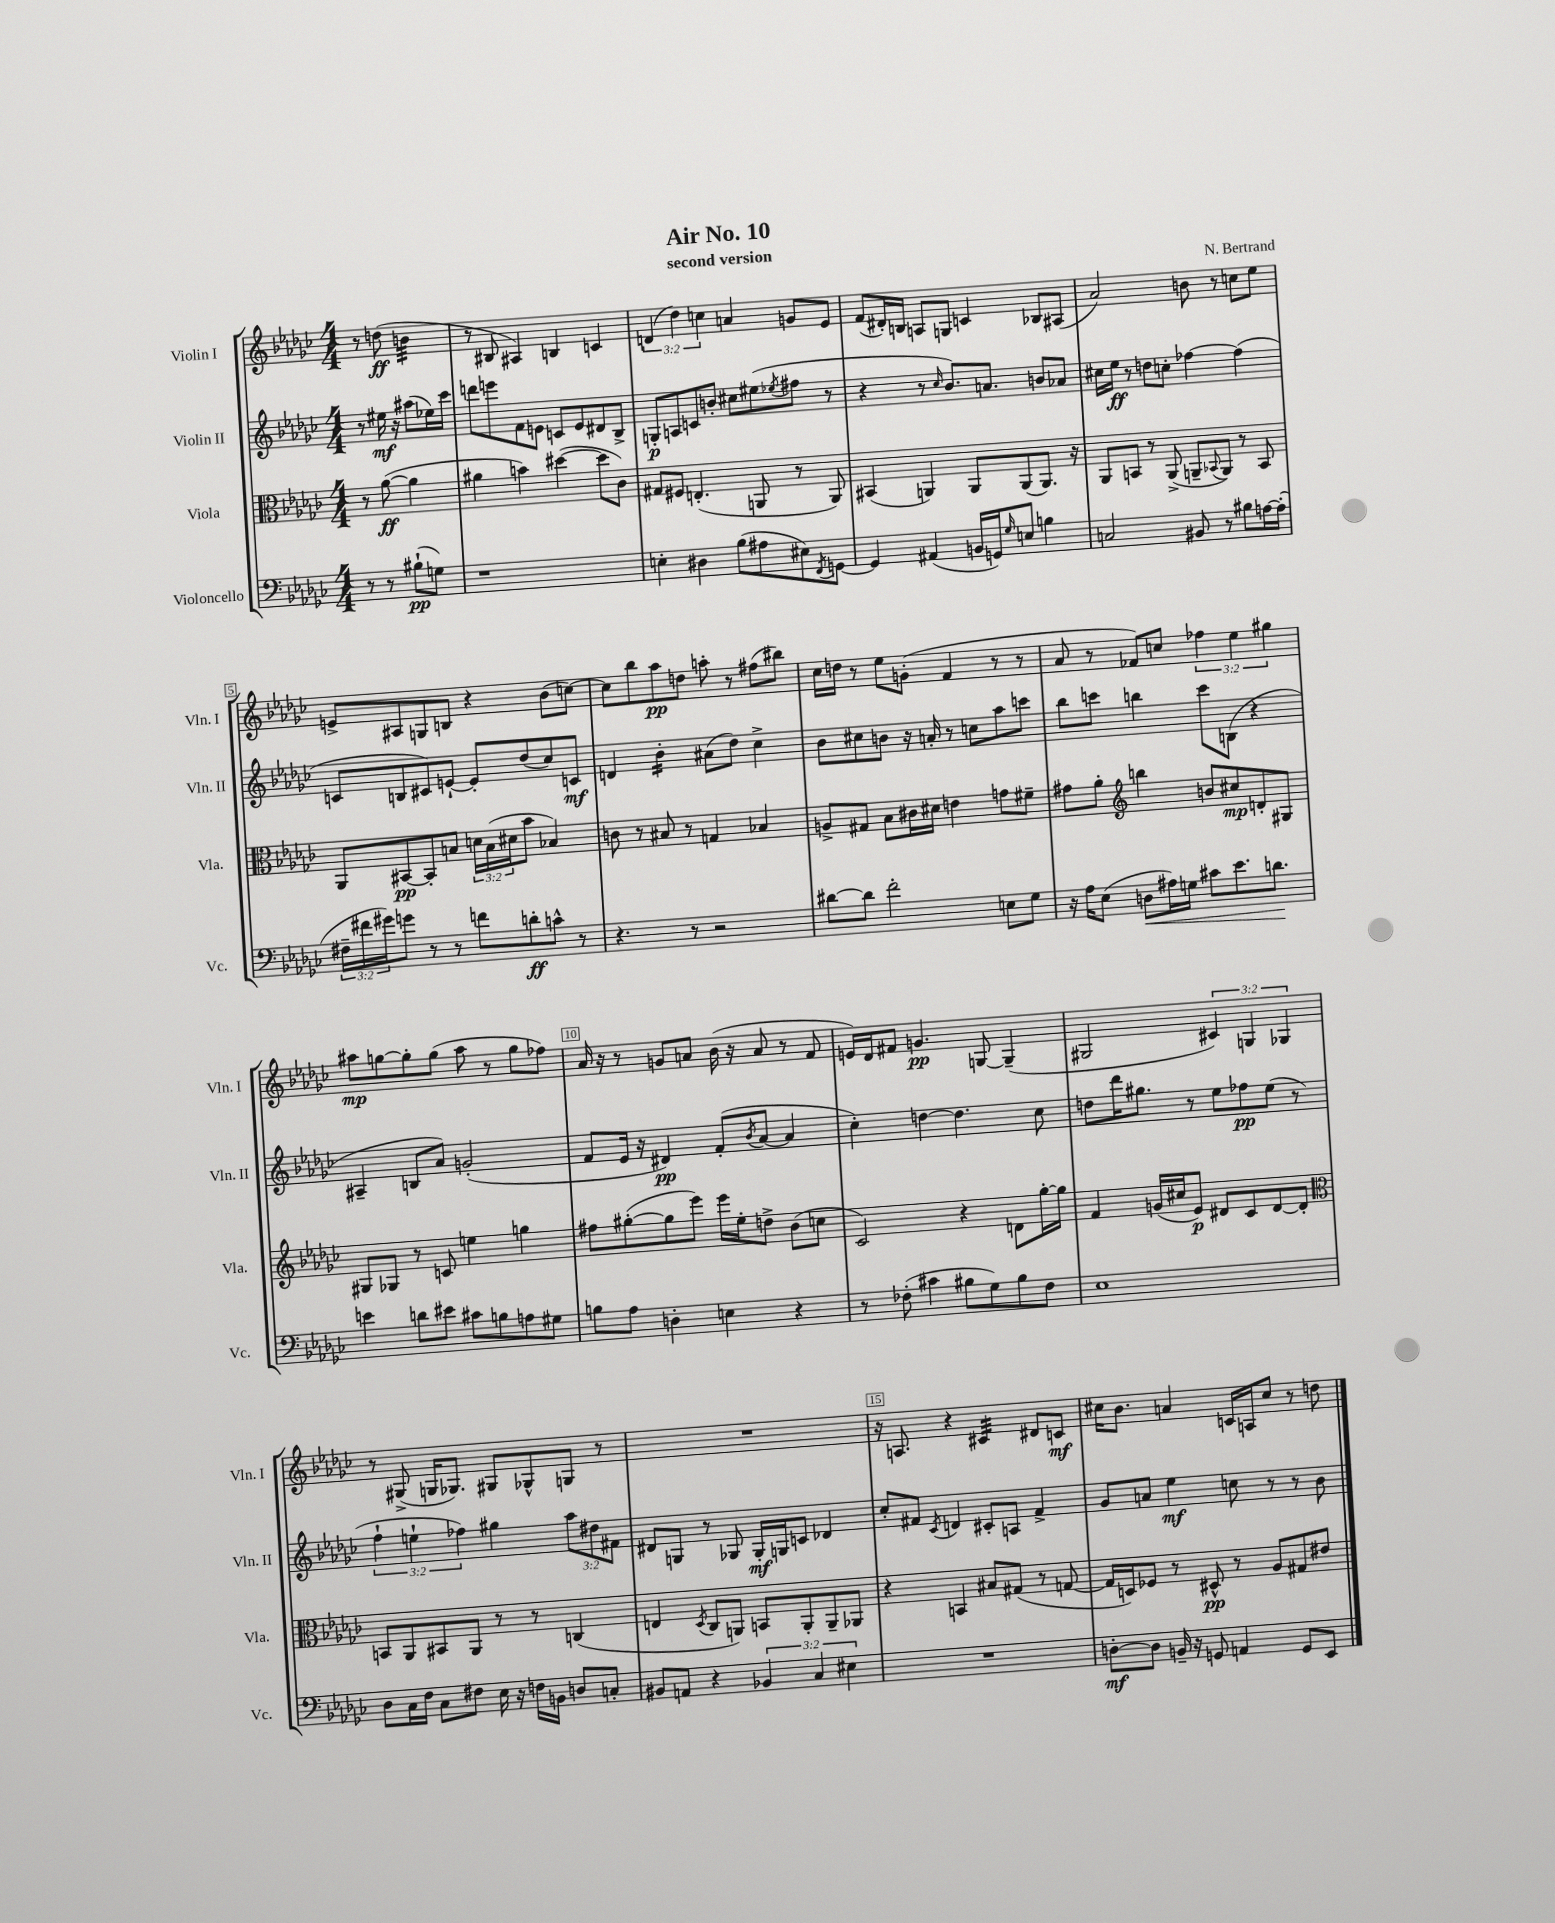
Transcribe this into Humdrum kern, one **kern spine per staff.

**kern	**kern	**kern	**kern
*staff4	*staff3	*staff2	*staff1
*clefF4	*clefC3	*clefG2	*clefG2
*k[b-e-a-d-g-c-]	*k[b-e-a-d-g-c-]	*k[b-e-a-d-g-c-]	*k[b-e-a-d-g-c-]
*M4/4	*M4/4	*M4/4	*M4/4
8r	8r	8r	8r
8r	([8a-	16ee#	(8dd
.	.	16r	.
(8B#`	4a-]	(8aa#	4b
8G)	.	16ee-)	.
.	.	16ccc-	.
=	=	=	=
1r	4a#	8ddd	8r
.	.	8eee	8B#
.	4b)	8f	4A#)
.	.	8e	.
.	([4dd#	8c	4B
.	.	8e	.
.	8dd#]	8d#	4c
.	8c-)	8B-^	.
=	=	=	=
4E'	8G#	8G'	(6d
.	8F#	8A	.
.	.	.	6dd-)
4D#	(4.E'	8c	.
.	.	.	6cc
.	.	8b'	.
(8B-	.	8cc#	4a
8A#	8AA	(8ee#	.
.	.	8qee-	.
8E#)	8r	8ff#	8g
8qFF	.	.	.
[8GG	8AA)	8r	8e-
=	=	=	=
4GG]	(4BB#	4r	(8f
.	.	.	16d#')
.	.	.	16B
(4AA#	4AA)	8r	8A
.	.	16qqcc-	.
.	.	8.b-)	8G
16BB	8AA	.	4c
16GG)	.	8.a	.
16qqG-	.	.	.
8E	(8AA	.	.
4B	8.AA)	8b	8B-
.	.	8a-	(8A#
.	16r	.	.
=	=	=	=
2C	8AA-	16cc#	2a-)
.	.	16ee-	.
.	8BB	8r	.
.	8r	8dd	.
.	(8AA-^	8cc'	.
8BB#	8AA~	[4ff-	8b
.	8qqBB-	.	.
8r	8AA)	.	8r
8B#	8r	(4ff-]	8cc
[16A	8BB-	.	8ee-
(16A']	.	.	.
=	=	=	=
24F#~	8AA-	8c	8e^
24f#	.	.	.
24g#)	.	.	.
8g	[8BB#	8B	8A#
8r	8BB#']	8c#)	8G
8r	8B	[8e`	8B
8f	24d	8e']	4r
.	(24B	.	.
.	24d#	.	.
8d'	8b-	(8dd-	.
8c^^	4B-)	8cc-)	(8b-
8r	.	8c	[8cc)
=	=	=	=
4.r	8c	4d	8cc]
.	8r	.	8bb-
.	8B#	4b-'	8aa-
8r	8r	.	8dd
2r	4G	(8a#	8aa'
.	.	8dd-)	8r
.	4B-	4cc-^	(8ff#
.	.	.	8bb#)
=	=	=	=
[8d#	8A^	8b-	16cc-
.	.	.	16dd
8d#]	8G#	8cc#	8r
2f'	8B-	8b	8ee-
.	16c#	16r	(8g'
.	16d#	16a'	.
.	4e	8r	4f
.	.	8cc	.
8E	8g	8aa-	8r
8G-	8f#~	8ccc	8r
=	=	=	=
16r	8g#	8bb-	8a-
16A-	.	.	.
(8E-	8a-'	8ccc	8r
*	*clefG2	*	*
8D	4bb	4bb	8f-)
16A#)	.	.	8cc
16G	.	.	.
8c#	8b	8ccc	6ff-
8.e-	8cc#	(8B	.
.	.	.	6ee-
.	8d'	4r	.
8.d	.	.	.
.	.	.	6gg#
.	8G#	.	.
=	=	=	=
4e	8G#	4A#~	8aa#
.	8G-	.	[8gg
8d	8r	8B	8gg']
8e#	8c	8a-)	(8gg
8c#	4ee	(2g'	8aa#
8B	.	.	8r
8A	4gg	.	8gg
8G#	.	.	8ff-)
=	=	=	=
8B	8ff#	8f	16a-
.	.	.	16r
8A-	([8gg#'	16e-	8r
.	.	16r	.
4D'	8gg#]	4d#)	8g
.	8eee-)	.	8a
4E	16eee-	(8f'	(16b-
.	16ee-'	.	16r
.	.	8qb-	.
.	8dd^	[8a-	8a
4r	(8b-	4a-]	8r
.	8cc	.	8f
=	=	=	=
8r	2c-)	4cc-')	16e)
.	.	.	16d-
(8F-'	.	.	8f#
4c#	.	[4dd	4.g
8B#	4r	4.dd]	.
8G-)	.	.	[8G
8B#	8d	.	(4G~]
8F-	[16gg-'	8cc-	.
.	16gg-]	.	.
=	=	=	=
1E-	4f	8dd	2G#
.	.	16ddd-	.
.	.	8.gg#	.
.	(16g	.	.
.	16cc#	.	.
.	8e-)	8r	.
.	8d#	8ee-	6c#)
.	8c-	8ff-	.
.	.	.	6G
.	[8d#	(8ee-	.
.	.	.	6G-
.	8d#']	8r	.
=	=	=	=
*	*clefC3	*	*
8D-	8BB	6ff`	8r
16C-	8AA-	.	(8G#^
.	.	6ee`	.
16F	.	.	.
8C-	8BB#	.	16G
.	.	.	8.G-)
.	.	6ff-)	.
8F#	8AA-	.	.
16E-	8r	4gg#	8G#
16r	.	.	.
16F	8r	.	8G-^^
16BB	.	.	.
8D	(4C	12aa-	8G
.	.	12dd#	.
8C'	.	.	8r
.	.	12f#	.
=	=	=	=
8BB#	4E	8d#	1r
8AA	.	8G	.
.	8qD-	.	.
4r	8C-	8r	.
.	8AA)	8G-	.
6BB-	8BB	16G-'	.
.	.	16G	.
.	8AA'	8c	.
6C-	.	.	.
.	8AA~	4d-	.
6E#	.	.	.
.	8AA-	.	.
=	=	=	=
1r	4r	8cc-'	16r
.	.	.	8.A
.	.	8f#	.
.	.	8qc-	.
.	4BB	4d	4r
.	8B#	8c#'	4c#
.	(8G#	8A	.
.	8r	4f#^	8d#
.	[8G	.	8c
=	=	=	=
[8D'	16G]	8g-	16cc#
.	16D)	.	8.b-
8D]	8F-	8a	.
16BB~	8r	4ee-	4a
16r	.	.	.
8GG	8D#^^	.	.
4AA	8r	8cc	16c
.	.	.	16A
.	8A-	8r	8cc#
8GG	8G#	8r	8r
8EE-	8e#	8b-	8dd
==	==	==	==
*-	*-	*-	*-
